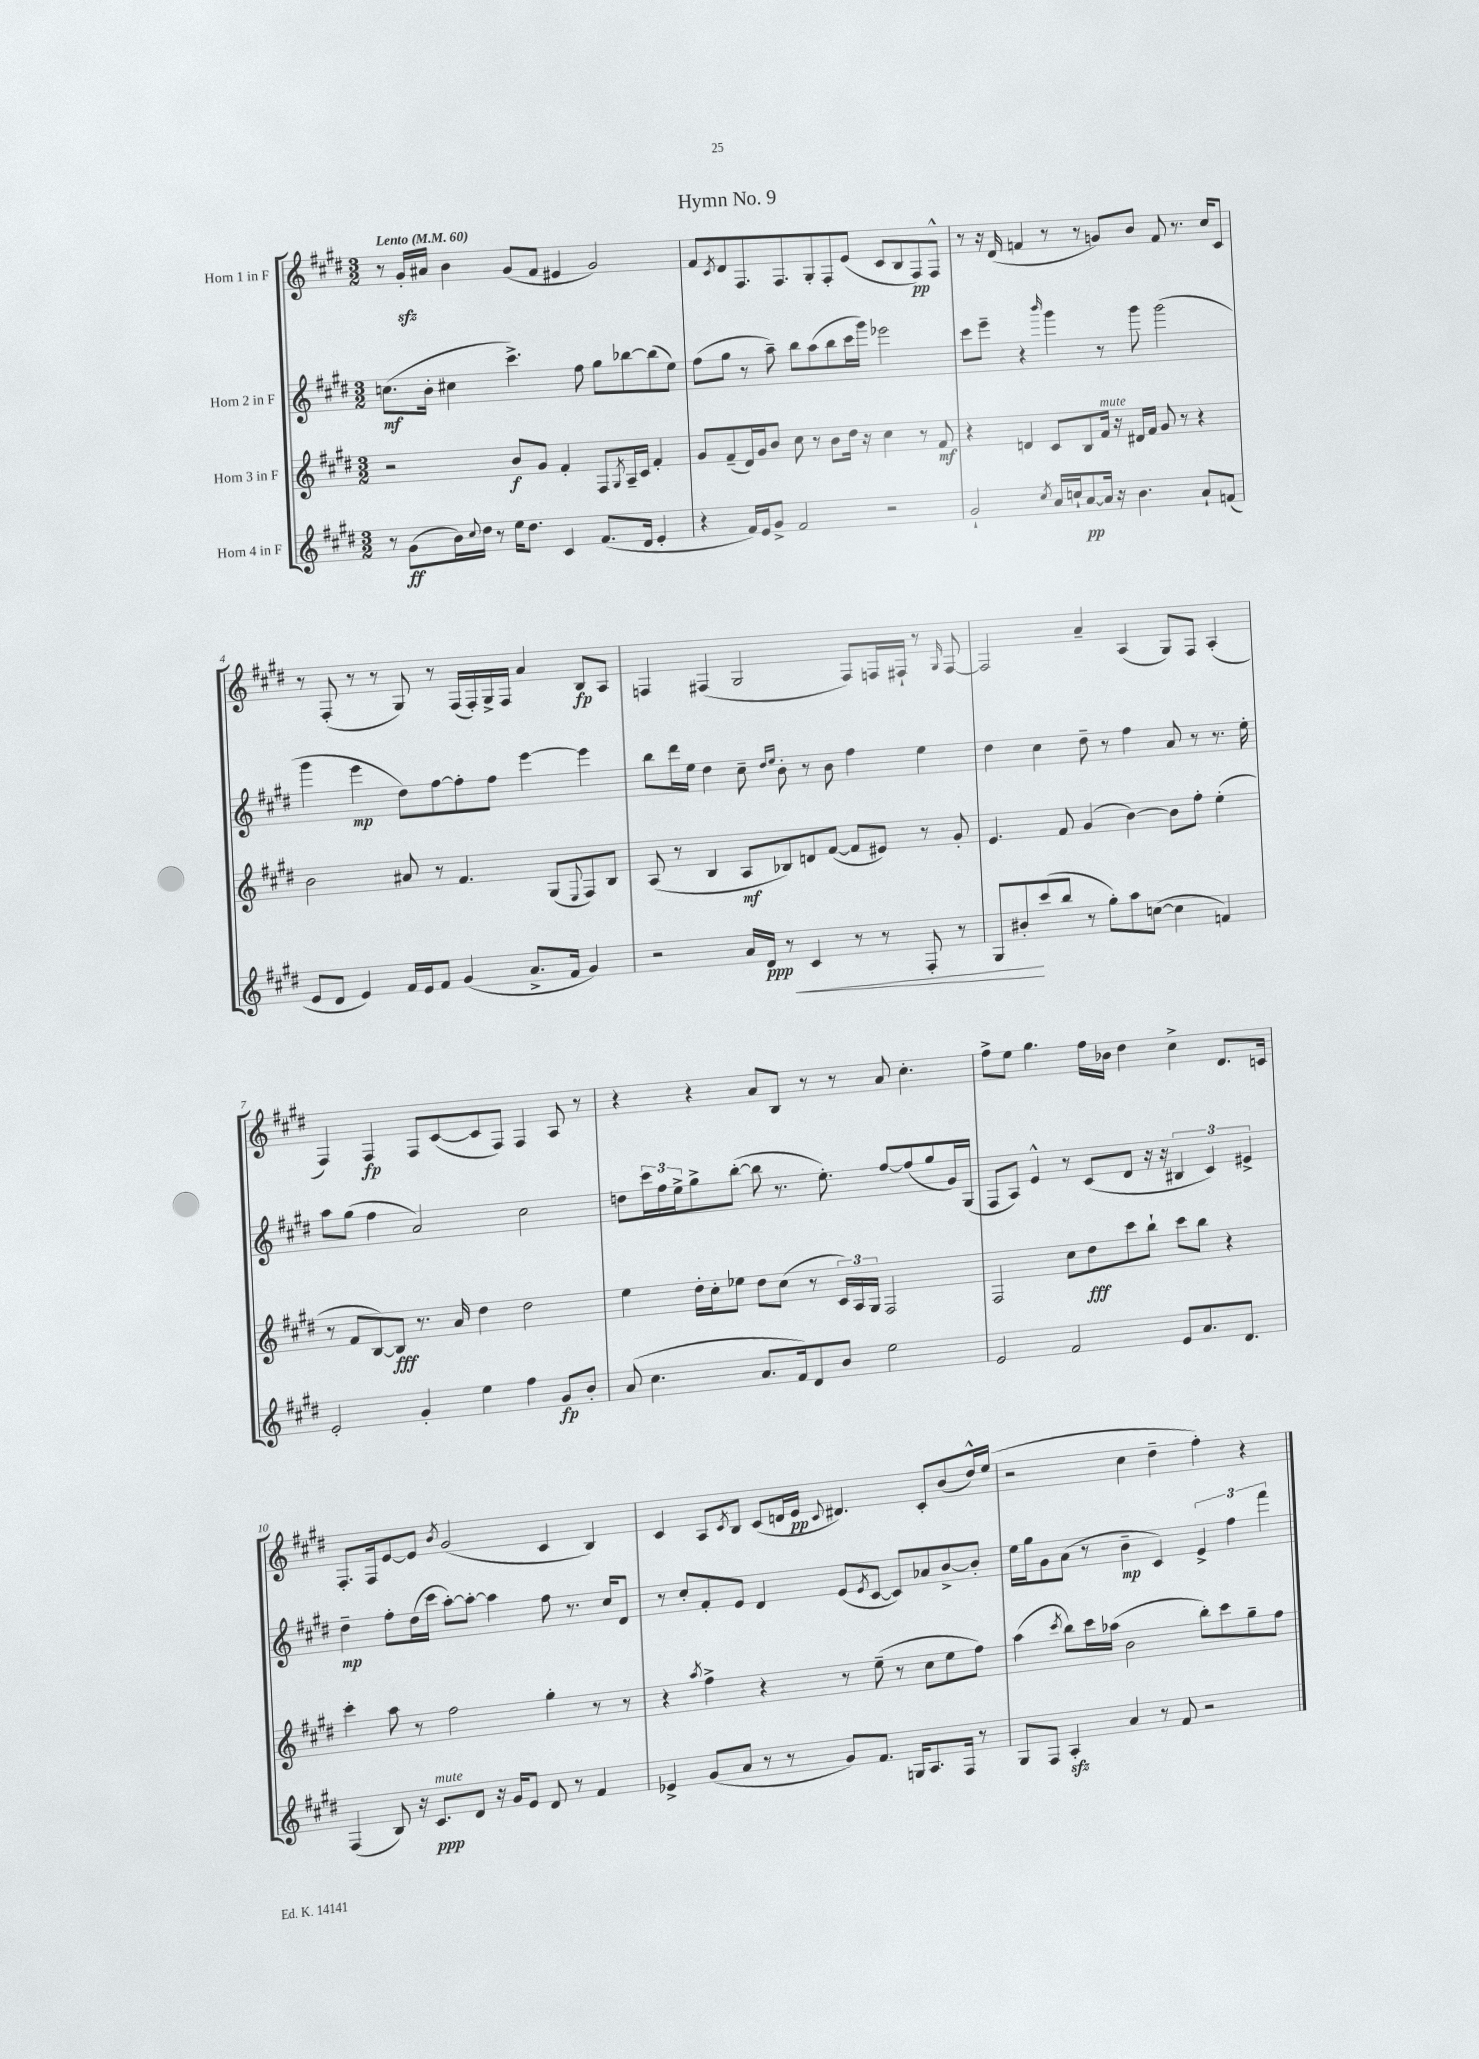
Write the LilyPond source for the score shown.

\header { title = "Hymn No. 9" }
<<
\new StaffGroup <<
\new Staff = "s0" \with { instrumentName = "Horn 1 in F" } {
    \clef treble \key e \major \numericTimeSignature \time 3/2 \tempo "Lento" 4 = 60
    r8 gis'16-.\sfz ais'16 b'4 gis'8( fis'8 eis'4 gis'2) |
    fis'8 \acciaccatura { cis'8 } dis'8 fis8. fis8. gis8-. fis8-. e'8( cis'8 b8 fis8\pp) fis8-^ |
    r8 r16 dis'16( f'4 r8 r8 g'8) b'8 f'8 r8. cis''16 cis'8 |
    r8 fis8-.( r8 r8 gis8) r8 fis16( fis16-.) gis16-> fis16 a'4 b8\fp a8 |
    f4 fis4( gis2 fis8) f16 fis16-! r8 \grace { gis16 } fis8~ |
    fis2 a'4-- a4( gis8) fis8 a4-.( |
    fis4) fis4\fp fis8 cis'8~( cis'8 fis8) fis4 a8 r8 |
    r4 r4 a'8 b8 r8 r8 a'8 cis''4.-. |
    fis''8-> e''8 gis''4. fis''16 bes'16 dis''4 cis''4-> dis'8. c'16 |
    fis8.-. fis16 e'8~ e'8 \acciaccatura { b'8 } gis'2( cis'4 b4) |
    cis'4 a8 \acciaccatura { cis'8 } b8 cis'8( d'16 e'16\pp \appoggiatura { cis'8 } dis'4.) cis'8-. b'8( dis''16-^) e''16( |
    r2 cis''4 dis''4-- fis''4-.) r4 \bar "|." |
}
\new Staff = "s1" \with { instrumentName = "Horn 2 in F" } {
    \clef treble \key e \major \numericTimeSignature \time 3/2
    c''8.\mf( b'16-. cis''4 cis'''4.->) fis''8 gis''8 bes''8~ bes''8( e''8) |
    fis''8( gis''8 r8 a''8--) b''8 a''8( b''8 cis'''16 gis'''16) ees'''2 |
    cis'''8 e'''8-- r4 \grace { b'''16 } gis'''4 r8 gis'''8 gis'''2( |
    gis'''4 e'''4\mp dis''8) fis''8~ fis''8-. fis''8 e'''4~ e'''4 |
    b''8 dis'''16 e''16 dis''4 cis''8-- \grace { dis''16 e''16 } b'8-. r8 b'8 fis''4 e''4 |
    dis''4 cis''4 dis''8-- r8 fis''4 a'8 r8 r8. e''16-. |
    a''8 gis''8( fis''4 a'2) cis''2 |
    d''8 \tuplet 3/2 { cis'''16 fis''16 e''16-> } gis''8-> b''8~-.( b''8 r8. e''8.-.) fis''8~ fis''8( gis''8 gis'16) gis16( |
    fis8 a8) e'4-^ r8 cis'8( dis'8 r16 r16 \tuplet 3/2 { bis4 cis'4) eis'4-> } |
    dis''4--\mp fis''8-. dis''16( cis'''16 a''8~-.) a''8~-. a''4 fis''8 r8. cis''16 dis'8 |
    r8 cis''8-. fis'8-. e'8 dis'4 e'8( \acciaccatura { e'8 } cis'8~ cis'8) aes'8 b'8~-> b'8-. |
    e''16 gis''16 gis'8 a'8( r8 b'4--\mp cis'4) \tuplet 3/2 { e'4-> fis''4 fis'''4 } \bar "|." |
}
\new Staff = "s2" \with { instrumentName = "Horn 3 in F" } {
    \clef treble \key e \major \numericTimeSignature \time 3/2
    r2 b'8\f gis'8 fis'4-. fis8 \acciaccatura { gis8 } a16-- cis'16 fis'4-. |
    gis'8 fis'8--( dis'16) gis'16 b'8 cis''8 r8 b'8 dis''16 r16 cis''4 r8 fis'8\mf |
    r4 d'4 cis'8 b8 fis'16^\markup { \italic "mute" } r16 dis'16 fis'16 gis'8 r8 r4 |
    b'2 ais'8 r8 fis'4. gis8( \appoggiatura { e8 } fis8) b8 |
    a8( r8 b4 a8\mf bes8) d'8 fis'8~( fis'8 eis'8) r8 gis'8-. |
    e'4. fis'8 gis'4( b'4~) b'8 fis''8-. e''4-.( |
    r8 fis'8 b8~) b8\fff r8. a'16 dis''4 dis''2 |
    e''4 dis''16-. cis''16-. ees''8 dis''8 cis''8( r8 \tuplet 3/2 { cis'16) a16 gis16 } fis2 |
    fis2 cis''8 dis''8\fff cis'''8 b''8-! cis'''8 b''8 r4 |
    cis'''4-. a''8 r8 fis''2 gis''4-. r8 r8 |
    r4 \acciaccatura { a''8 } fis''4-> r4 r8 e''8--( r8 cis''8 e''8 fis''8) |
    a''4( \acciaccatura { cis'''8 } b''8) cis'''16 aes''16( b'2 b''8-.) cis'''8 gis''8-- fis''8 \bar "|." |
}
\new Staff = "s3" \with { instrumentName = "Horn 4 in F" } {
    \clef treble \key e \major \numericTimeSignature \time 3/2
    r8 gis'8\ff( b'16) \appoggiatura { cis''8 } dis''16 r8 e''16 dis''8. cis'4 fis'8.( dis'16 e'4-. |
    r4 fis'16) e'16 gis'8-> fis'2 r2 |
    gis'2-! \acciaccatura { cis''8 } a'16 c''16-! a'8~\pp a'16 r16 b'4. a'8-! f'8( |
    e'8 dis'8 e'4) fis'16 e'16 fis'8 gis'4( a'8.-> fis'16 gis'4) |
    r2 a'16 dis'16\ppp\< r8 cis'4 r8 r8 fis8-. r8 |
    gis8 bis'8-.\! cis'''8( b''8 r8 gis''8-.) a''8 c''8~( c''4 f'4) |
    e'2-. gis'4-. e''4 fis''4 gis'8\fp b'8-. |
    a'8( cis''4. a'8. fis'16) dis'8 b'8 e''2 |
    e'2 fis'2 e'8 a'8. dis'8. |
    fis4( b8) r16 cis'8.\ppp^\markup { \italic "mute" } dis'8 r16 gis'16 e'8 dis'8 r8 fis'4 |
    ees'4-> gis'8( a'8 r8 r8 gis'8) fis'8. g16 a8. fis16 r8 |
    gis8 fis8 a4-.\sfz a'4 r8 fis'8 r2 \bar "|." |
}
>>
>>
